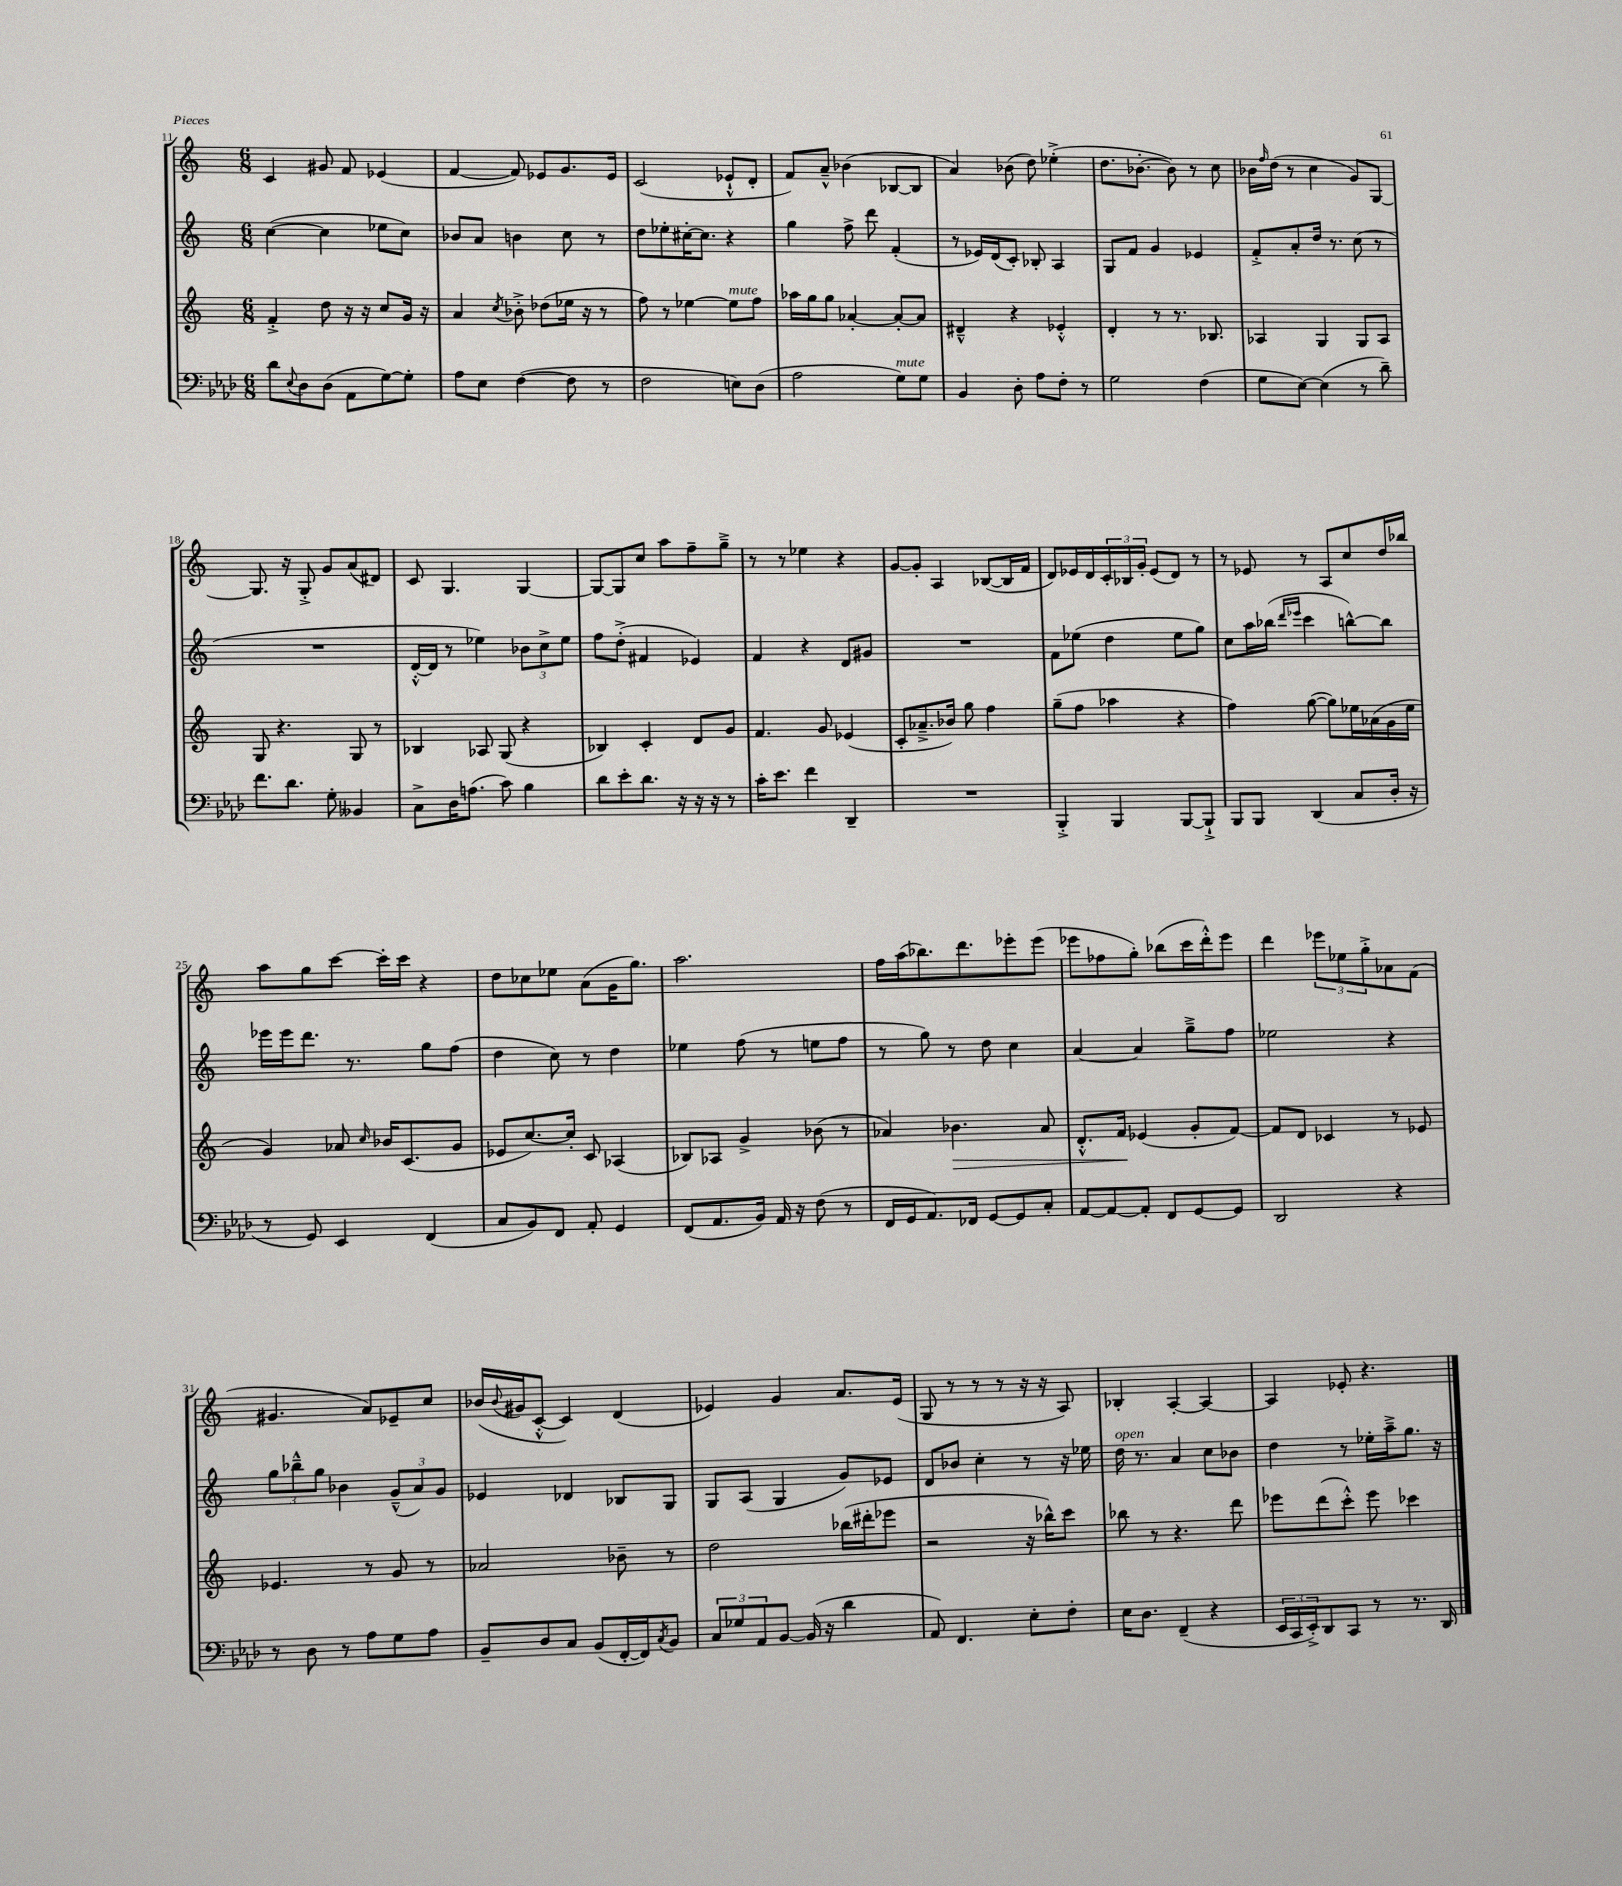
<<
\new StaffGroup <<
\new Staff = "s0" {
    \clef treble \key c \major \numericTimeSignature \time 6/8
    c'4 gis'8 f'8 ees'4( |
    f'4~ f'8) ees'8 g'8. ees'16 |
    c'2( ees'8-!-^ d'8-. |
    f'8) a'8---^ bes'4( bes8~ bes8 |
    a'4) bes'8( d''8) ees''4-.->( |
    d''8. bes'8.~-. bes'8) r8 c''8 |
    bes'16 \grace { f''16 } d''16( r8 c''4 g'8) g8~ |
    g8. r16 g8-.-> g'8 a'8( dis'8) |
    c'8 g4. g4~ |
    g8~ g8 c''8 a''8 f''8-- g''8---> |
    r8 r8 ees''4 r4 |
    g'8~ g'8-. a4 bes8~( bes16 f'16 |
    d'8) ees'16 d'16 \tuplet 3/2 { c'16-. bes16 g'16-. } ees'8( d'8) r8 |
    r8 ees'8 r8 a8 c''8 d''16 bes''16 |
    a''8 g''8 c'''8~ c'''16-. c'''16 r4 |
    d''8 ces''8 ees''8 a'8( g'16 g''8.) |
    a''2. |
    f''16 a''16( bes''8.) d'''8. ees'''8-. ees'''8( |
    ees'''8 fes''8 g''8-.) bes''8( c'''16 d'''16-.-^) ees'''8 |
    d'''4 \tuplet 3/2 { ees'''8 ees''8 g''8-.-> } aes'8 f'8( |
    gis'4. a'8) ees'8-- c''8 |
    bes'16( \appoggiatura { bes'8 } gis'16 c'8~-.-^ c'4) d'4( |
    ees'4) g'4 a'8. ees'16( |
    g8 r8 r8 r8 r16 r16 a8) |
    bes4-. a4~-. a4~ |
    a4 ees'8-. r4. \bar "|." |
}
\new Staff = "s1" {
    \clef treble \key c \major \numericTimeSignature \time 6/8
    c''4~( c''4 ees''8 c''8) |
    bes'8 a'8 b'4 c''8 r8 |
    d''8 ees''8-. cis''16~-. cis''8. r4 |
    g''4 f''8-> d'''8 f'4-.( |
    r8 ees'16) d'16( c'8-.) bes8-. a4 |
    g8 f'8 g'4 ees'4 |
    f'8-.-> a'8-. d''16 r8. c''8( r8 |
    R2. |
    d'16~-.-^ d'16 r8 ees''4) \tuplet 3/2 { bes'8 c''8-> ees''8 } |
    f''8 d''8-.->( fis'4 ees'4) |
    f'4 r4 d'8 gis'8 |
    R2. |
    f'8 ees''8( d''4 ees''8 g''8) |
    c''8 a''16 bes''16( \grace { d'''16 ees'''16 } c'''4 b''8~-^) b''8 |
    ees'''16 ees'''16 d'''8. r8. g''8 f''8( |
    d''4 c''8) r8 d''4 |
    ees''4 f''8( r8 e''8 f''8 |
    r8 g''8) r8 d''8 c''4 |
    a'4~ a'4 g''8---> f''8 |
    ees''2 r4 |
    \tuplet 3/2 { g''8 bes''8---^ g''8 } bes'4 \tuplet 3/2 { g'8---^( a'8) g'8 } |
    ees'4 des'4 bes8 g8 |
    g8 a8( g4 g'8) ees'8 |
    d'8 bes'8 c''4-. r8 r16 ees''16 |
    d''16^\markup { \italic "open" } r8. a'4 c''8 bes'8 |
    d''4 r8 ees''16-. a''16---> g''8. r16 \bar "|." |
}
\new Staff = "s2" {
    \clef treble \key c \major \numericTimeSignature \time 6/8
    f'4-.-> d''8 r16 r16 c''8 g'16 r16 |
    a'4 \acciaccatura { c''8 } bes'8-.-> des''8( ees''16 r16 r8 |
    f''8) r8 ees''4~ ees''8^\markup { \italic "mute" } f''8 |
    aes''16 g''16 g''8 aes'4~-. aes'8~-. aes'8 |
    dis'4---^ r4 ees'4-.-^ |
    d'4-. r8 r8. bes8. |
    aes4 g4 g8 aes8 |
    g8 r4. g8 r8 |
    bes4 aes8 g8( r4 |
    bes4) c'4-. d'8 g'8 |
    f'4. g'8 ees'4( |
    c'8-. aes'8.---> bes'16) g''8 f''4 |
    g''8--( f''8 aes''4 r4 |
    f''4) g''8~( g''8) ees''16 aes'16( g'16 ees''16 |
    g'4) aes'8 \grace { c''16 } bes'16 c'8.( g'8 |
    ees'8 c''8.~) c''16-. c'8 aes4( |
    bes8) aes8 g'4-> bes'8( r8 |
    aes'4) bes'4.\> aes'8 |
    d'8.-.-^ f'16\! ees'4( g'8-. f'8~) |
    f'8 d'8 ces'4 r8 ees'8 |
    ees'4. r8 g'8 r8 |
    aes'2 bes'8-- r8 |
    d''2 bes''16( dis'''16-. ees'''8 |
    r2 r16 bes''16-^) c'''8 |
    bes''8 r8 r4. d'''8 |
    ees'''8 d'''8( c'''8-.-^) ees'''8 ces'''4 \bar "|." |
}
\new Staff = "s3" {
    \clef bass \key aes \major \numericTimeSignature \time 6/8
    des'8 \appoggiatura { ees8 } des8 des8( aes,8 g8~) g8-. |
    aes8 ees8 f4~( f8 r8 |
    f2 e8) des8( |
    aes2 g8^\markup { \italic "mute" }) g8 |
    bes,4 des8-. aes8 f8-. r8 |
    g2 f4( |
    g8 ees8~) ees4( r8 des'8--) |
    f'8. des'8. g8-. beses,4 |
    c8-> des16 a8.( c'8) bes4 |
    des'8 ees'8-. des'8. r16 r16 r16 r8 |
    c'16-. ees'8. f'4 des,4-- |
    R2. |
    bes,,4-.-> bes,,4 bes,,8~ bes,,8-!-> |
    bes,,8 bes,,8 des,4( c8 des16-. r16 |
    r8 g,8) ees,4 f,4( |
    c8 bes,8) f,8 aes,8-. g,4 |
    f,8( aes,8. bes,16) aes,16 r16 f8( r8 |
    f,16 g,16 aes,8.) fes,16 g,8~ g,8 c8-. |
    aes,8~ aes,8~ aes,8-. f,8 g,8~ g,8 |
    des,2 r4 |
    r8 des8 r8 aes8 g8 aes8 |
    bes,8-- des8 c8 bes,8( f,16~-. f,16) \acciaccatura { c8 } bes,8 |
    \tuplet 3/2 { c8 ges8 aes,8 } bes,8~ bes,16( r16 des'4 |
    aes,8) f,4. ees8-. f8-. |
    ees16 des8. f,4--( r4 |
    \tuplet 3/2 { ees,16 c,16 ees,16-.->) } des,8 c,8 r8 r8. des,16 \bar "|." |
}
>>
>>
\layout { \context { \Score currentBarNumber = #11 } }
